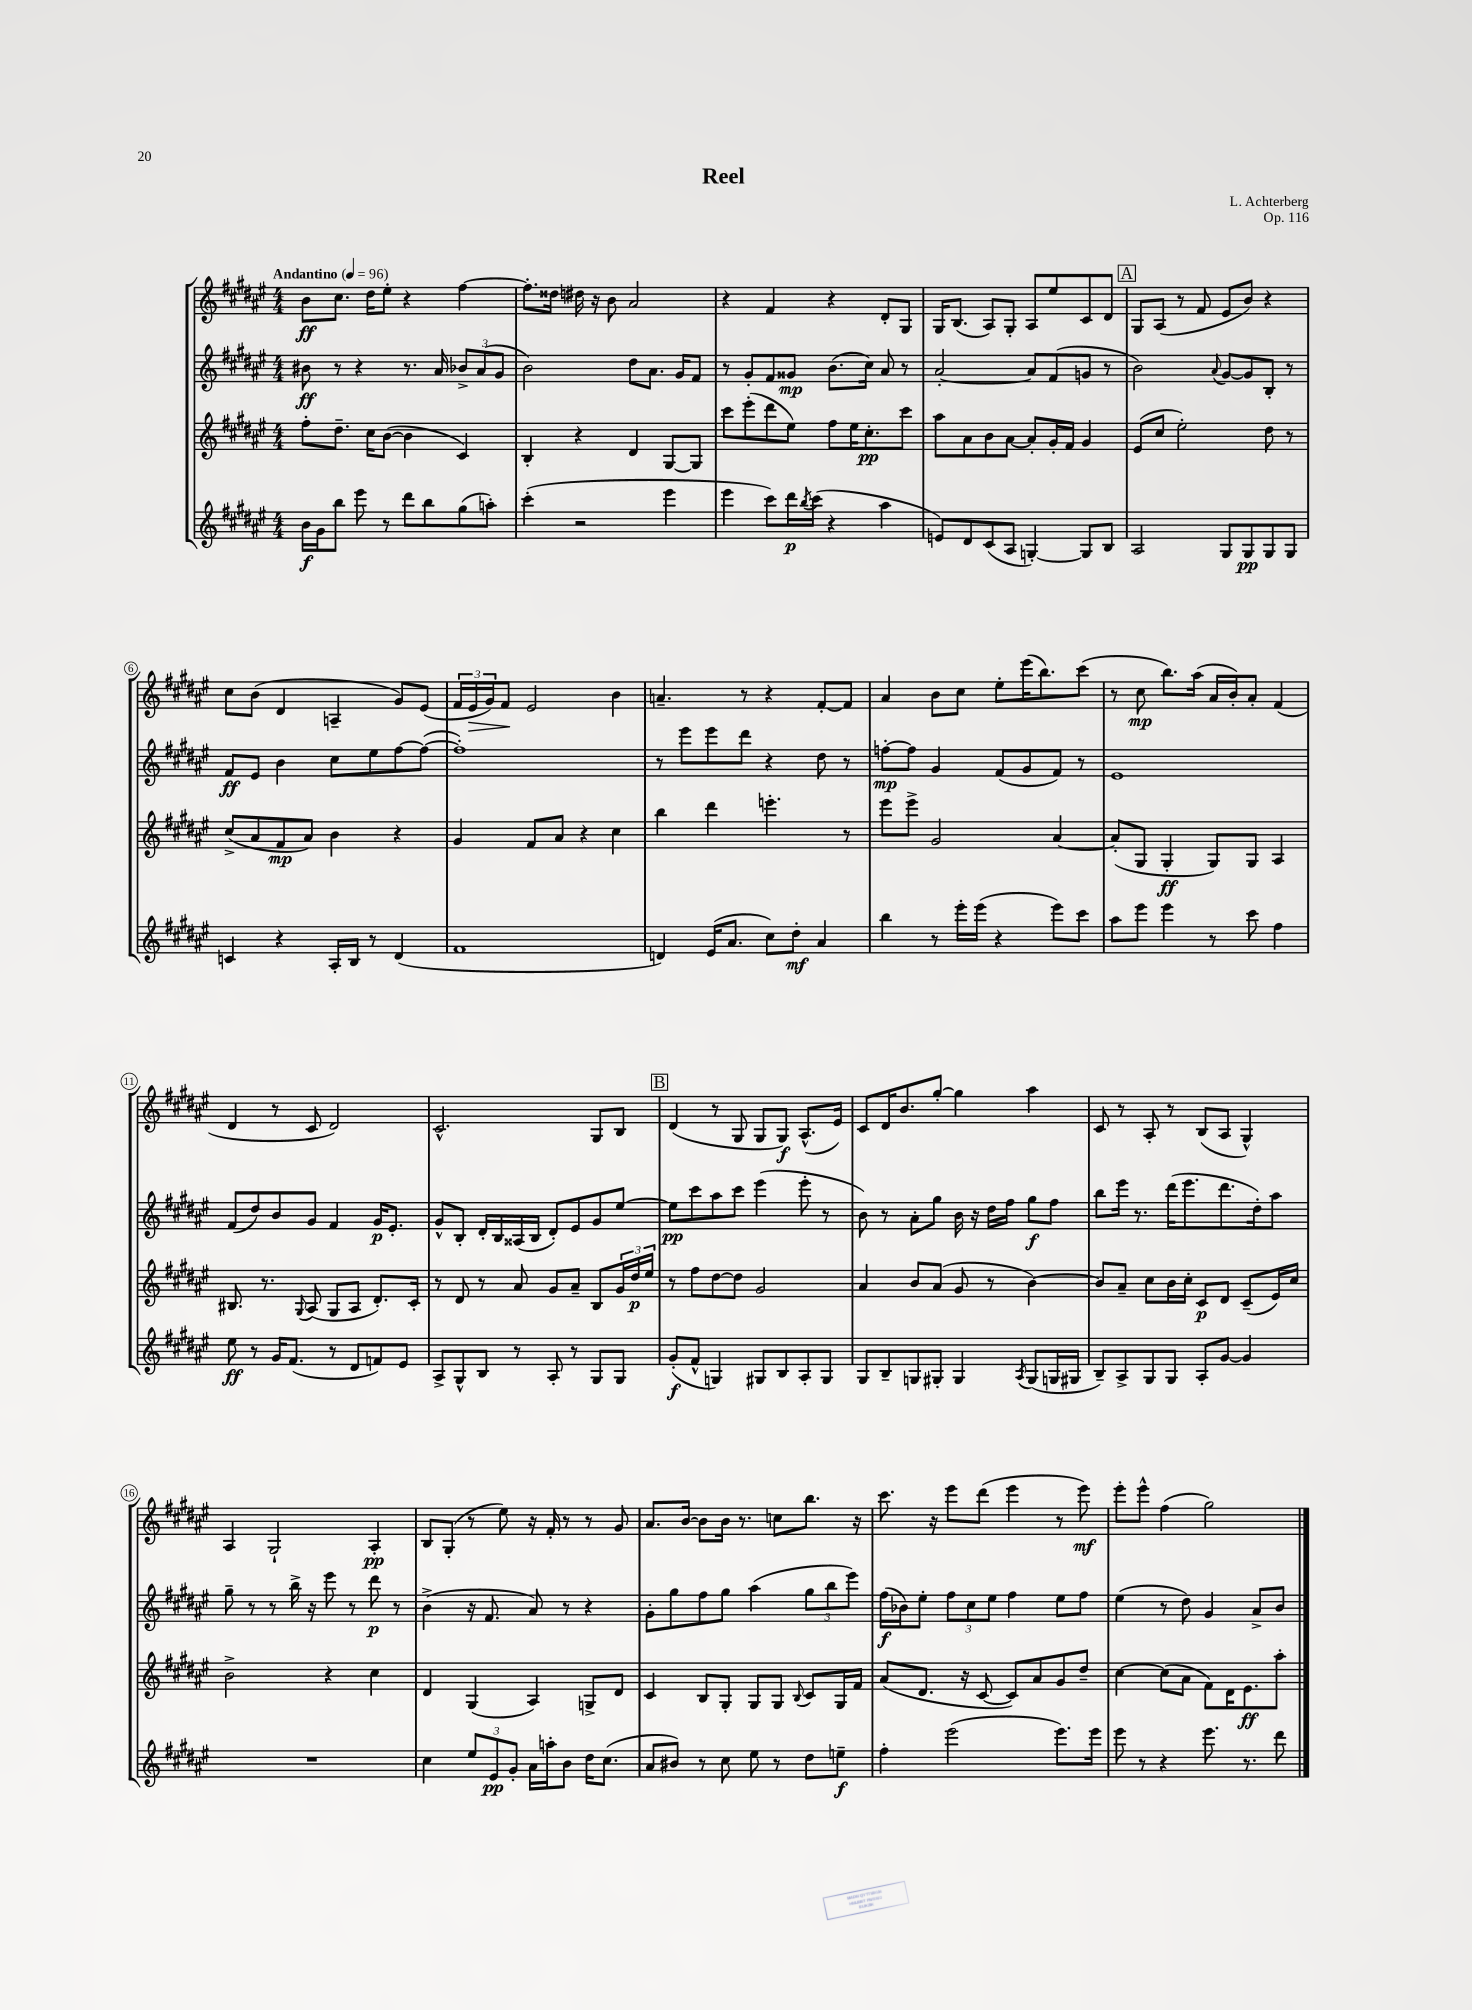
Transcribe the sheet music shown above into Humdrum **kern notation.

**kern	**dynam	**kern	**dynam	**kern	**dynam	**kern	**dynam
*part4	*part4	*part3	*part3	*part2	*part2	*part1	*part1
*staff4	*staff4	*staff3	*staff3	*staff2	*staff2	*staff1	*staff1
*clefG2	*	*clefG2	*	*clefG2	*	*clefG2	*
*k[f#c#g#d#a#e#]	*	*k[f#c#g#d#a#e#]	*	*k[f#c#g#d#a#e#]	*	*k[f#c#g#d#a#e#]	*
*M4/4	*	*M4/4	*	*M4/4	*	*M4/4	*
*MM96	*	*MM96	*	*MM96	*	*MM96	*
=1	=1	=1	=1	=1	=1	=1	=1
!	!	!	!	!	!	!LO:TX:a:B:t=Andantino	!
16b\LL	f	8ff#'\L	.	8b#X\	ff	8b\L	ff
16g#\J	.	.	.	.	.	.	.
8bb\J	.	8.dd#~\J	.	8r	.	8.cc#\J	.
8eee#\	.	.	.	4r	.	.	.
.	.	16cc#\KL	.	.	.	16dd#\KL	.
8r	.	([8b\J	.	.	.	8ee#'\J	.
8ddd#\L	.	4b\]	.	8.r	.	4r	.
8bb\	.	.	.	.	.	.	.
.	.	.	.	16a#/	.	.	.
(8gg#\	.	4c#/)	.	12b-X^/L	.	[4ff#\	.
.	.	.	.	(12a#/	.	.	.
8aan'\J)	.	.	.	.	.	.	.
.	.	.	.	12g#/J	.	.	.
=2	=2	=2	=2	=2	=2	=2	=2
(4ccc#'\	.	4B'/	.	2b\)	.	8.ff#'\L]	.
.	.	.	.	.	.	16dd##X\Jk	.
2r	.	4r	.	.	.	16dd#X\	.
.	.	.	.	.	.	16r	.
.	.	.	.	.	.	8b\	.
.	.	4d#/	.	8dd#\L	.	2a#/	.
.	.	.	.	8.a#\J	.	.	.
4eee#\	.	[8G#/L	.	.	.	.	.
.	.	.	.	16g#/KL	.	.	.
.	.	8G#/J]	.	8f#/J	.	.	.
=3	=3	=3	=3	=3	=3	=3	=3
4eee#\	.	8ccc#\L	.	8r	.	4r	.
.	.	(8eee#'\	.	8g#'/L	.	.	.
8ccc#\L)	.	8ddd#\	.	8f#/	.	4f#/	.
16ddd#\L	p	8ee#\J)	.	8g##X/J	mp	.	.
8qbb/	.	.	.	.	.	.	.
(16ccc#\JJ	.	.	.	.	.	.	.
4r	.	8ff#\L	.	(8.b\L	.	4r	.
.	.	16ee#\K	.	.	.	.	.
.	.	8.cc#'\	pp	16cc#\Jk)	.	.	.
4aa#\	.	.	.	8a#/	.	8d#'/L	.
.	.	8ccc#\J	.	8r	.	8G#/J	.
=4	=4	=4	=4	=4	=4	=4	=4
8en/L)	.	8aa#\L	.	[2a#'/	.	16G#/KL	.
.	.	.	.	.	.	(8.B/J	.
8d#/	.	8a#\	.	.	.	.	.
(8c#/	.	8b\	.	.	.	8A#/L)	.
8A#/J	.	[8a#\J	.	.	.	8G#'/J	.
[4Gn'/)	.	8a#'/L]	.	8a#/L]	.	8A#/L	.
.	.	16g#'/L	.	(8f#/	.	8ee#/	.
.	.	16f#/JJ	.	.	.	.	.
8G/L]	.	4g#/	.	8gn/J	.	8c#/	.
8B/J	.	.	.	8r	.	8d#/J	.
!!LO:REH:place=s1:t=A
=5	=5	=5	=5	=5	=5	=5	=5
2A#/	.	(8e#/L	.	2b\)	.	8G#/L	.
.	.	8cc#/J	.	.	.	(8A#/J	.
.	.	2ee#'\)	.	.	.	8r	.
.	.	.	.	.	.	8f#/	.
.	.	.	.	8qqa#/	.	.	.
8G#/L	.	.	.	[8g#/L	.	8e#/L	.
8G#/	pp	.	.	8g#/]	.	8b/J)	.
8G#/	.	8dd#\	.	8B'/J	.	4r	.
8G#/J	.	8r	.	8r	.	.	.
!!LO:LB:g=z
=6	=6	=6	=6	=6	=6	=6	=6
4cn/	.	(8cc#^/L	.	8f#/L	ff	8cc#\L	.
.	.	8a#/	.	8e#/J	.	(8b\J	.
4r	.	8f#/	mp	4b\	.	4d#/	.
.	.	8a#/J)	.	.	.	.	.
16A#'/LL	.	4b\	.	8cc#\L	.	4An~/	.
16B/JJ	.	.	.	.	.	.	.
8r	.	.	.	8ee#\	.	.	.
(4d#/	.	4r	.	[8ff#\	.	8g#/L)	.
.	.	.	.	(8ff#\J_	.	(8e#/J	.
=7	=7	=7	=7	=7	=7	=7	=7
1f#	.	4g#/	.	1ff#'])	.	24f#/LL	.
!	!	!	!	!	!	!	!LO:HP:b
.	.	.	.	.	.	24e#/	>
.	.	.	.	.	.	24g#/J)	.
.	.	.	.	.	.	8f#/J	.
.	.	8f#/L	.	.	.	2e#/	]
.	.	8a#/J	.	.	.	.	.
.	.	4r	.	.	.	.	.
.	.	4cc#\	.	.	.	4b\	.
=8	=8	=8	=8	=8	=8	=8	=8
4dn/)	.	4bb\	.	8r	.	4.an~/	.
.	.	.	.	8eee#\L	.	.	.
(16e#/KL	.	4ddd#\	.	8eee#\	.	.	.
8.a#/J	.	.	.	.	.	.	.
.	.	.	.	8ddd#\J	.	8r	.
8cc#\L)	.	4.eeen'\	.	4r	.	4r	.
8dd#'\J	mf	.	.	.	.	.	.
4a#/	.	.	.	8dd#\	.	[8f#'/L	.
.	.	8r	.	8r	.	8f#/J]	.
=9	=9	=9	=9	=9	=9	=9	=9
4bb\	.	8eee#\L	.	[8ffn'\L	mp	4a#/	.
.	.	8eee#^\J	.	8ff\J]	.	.	.
8r	.	2g#/	.	4g#/	.	8b\L	.
16eee#'\LL	.	.	.	.	.	8cc#\J	.
(16eee#\JJ	.	.	.	.	.	.	.
4r	.	.	.	(8f#/L	.	8ee#'\L	.
.	.	.	.	8g#/	.	(16eee#\K	.
.	.	.	.	.	.	8.bb\)	.
8eee#\L)	.	[4a#/	.	8f#/J)	.	.	.
8ccc#\J	.	.	.	8r	.	(8ccc#\J	.
=10	=10	=10	=10	=10	=10	=10	=10
8aa#\L	.	(8a#'/L]	.	1e#	.	8r	.
8eee#\J	.	8G#/J	.	.	.	8cc#\	mp
4eee#\	.	4G#'/	ff	.	.	8.bb\L)	.
.	.	.	.	.	.	(16aa#\Jk	.
8r	.	8G#/L)	.	.	.	16a#/LL	.
.	.	.	.	.	.	16b'/J)	.
8ccc#\	.	8G#/J	.	.	.	8a#'/J	.
4ff#\	.	4A#/	.	.	.	(4f#/	.
!!LO:LB:g=z
=11	=11	=11	=11	=11	=11	=11	=11
8ee#\	ff	8.B#X/	.	(8f#/L	.	4d#/	.
8r	.	.	.	8dd#/)	.	.	.
.	.	8.r	.	.	.	.	.
16g#/KL	.	.	.	8b/	.	8r	.
(8.f#/J	.	.	.	.	.	.	.
.	.	8qqG#/	.	.	.	.	.
.	.	(8A#/	.	8g#/J	.	8c#/	.
8r	.	8G#/L	.	4f#/	.	2d#/)	.
8d#/L	.	8A#/J	.	.	.	.	.
8fn/)	.	8.d#'/L)	.	16g#/KL	p	.	.
.	.	.	.	8.e#'/J	.	.	.
8e#/J	.	.	.	.	.	.	.
.	.	16c#'/Jk	.	.	.	.	.
=12	=12	=12	=12	=12	=12	=12	=12
8A#^/L	.	8r	.	8g#^^/L	.	2.c#^^/	.
8G#^^/	.	8d#/	.	8B'/J	.	.	.
8B/J	.	8r	.	16d#'/LL	.	.	.
.	.	.	.	16B/	.	.	.
8r	.	8a#/	.	(16A##X/	.	.	.
.	.	.	.	16B/JJ	.	.	.
8A#'/	.	8g#/L	.	8d#'/L)	.	.	.
8r	.	8a#~/J	.	8e#/	.	.	.
8G#/L	.	8B/L	.	8g#/	.	8G#/L	.
8G#/J	.	24g#/L	.	[8ee#/J	.	8B/J	.
.	.	24dd#/	p	.	.	.	.
.	.	24ee#/JJ	.	.	.	.	.
!!LO:REH:place=s1:t=B
=13	=13	=13	=13	=13	=13	=13	=13
(8g#'/L	f	8r	.	8ee#\L]	pp	(4d#/	.
8f#^^/J	.	8ff#\L	.	8ccc#\	.	.	.
4Gn/)	.	[8dd#\	.	8aa#\	.	8r	.
.	.	8dd#\J]	.	8ccc#\J	.	8G#/	.
8G#X/L	.	2g#/	.	(4eee#\	.	8G#/L	.
8B/	.	.	.	.	.	8G#/J)	f
8A#'/	.	.	.	8eee#'\	.	(8.A#^^/L	.
8G#/J	.	.	.	8r	.	.	.
.	.	.	.	.	.	16e#/Jk)	.
=14	=14	=14	=14	=14	=14	=14	=14
8G#/L	.	4a#/	.	8b\)	.	8c#/L	.
8B~/	.	.	.	8r	.	16d#/K	.
.	.	.	.	.	.	8.b/	.
8Gn/	.	8b/L	.	8a#'\L	.	.	.
8G#X'/J	.	(8a#/J	.	8gg#\J	.	[8gg#'/J	.
4G#/	.	8g#/	.	16b\	.	4gg#\]	.
.	.	.	.	16r	.	.	.
.	.	8r	.	16dd#\LL	.	.	.
.	.	.	.	16ff#\JJ	.	.	.
8qA#/	.	.	.	.	.	.	.
(8G#/L	.	[4b\)	.	8gg#\L	f	4aa#\	.
16Gn/L	.	.	.	8ff#\J	.	.	.
16G#X/JJ	.	.	.	.	.	.	.
=15	=15	=15	=15	=15	=15	=15	=15
8B~/L)	.	8b/L]	.	8bb\L	.	8c#/	.
8A#^/	.	8a#~/J	.	16eee#\Jk	.	8r	.
.	.	.	.	8.r	.	.	.
8G#/	.	8cc#\L	.	.	.	8A#'/	.
8G#/J	.	16b\L	.	(16ddd#\KL	.	8r	.
.	.	16cc#'\JJ	.	8.eee#\	.	.	.
8A#'/L	.	8c#/L	p	.	.	(8B/L	.
[8g#/J	.	8d#/J	.	8.ddd#\	.	8A#/J	.
4g#/]	.	(8c#~/L	.	.	.	4G#^^/)	.
.	.	.	.	16dd#'\k)	.	.	.
.	.	16e#/L)	.	8aa#\J	.	.	.
.	.	16cc#/JJ	.	.	.	.	.
!!LO:LB:g=z
=16	=16	=16	=16	=16	=16	=16	=16
1r	.	2b^\	.	8gg#~\	.	4A#/	.
.	.	.	.	8r	.	.	.
.	.	.	.	8r	.	2G#`/	.
.	.	.	.	16bb^\	.	.	.
.	.	.	.	16r	.	.	.
.	.	4r	.	8eee#\	.	.	.
.	.	.	.	8r	.	.	.
.	.	4cc#\	.	8ddd#\	p	4A#'/	pp
.	.	.	.	8r	.	.	.
=17	=17	=17	=17	=17	=17	=17	=17
4cc#\	.	4d#/	.	(4b^\	.	8B/L	.
.	.	.	.	.	.	(8G#'/J	.
12ee#/L	.	(4G#/	.	16r	.	8r	.
.	.	.	.	8.f#/	.	.	.
12e#/	pp	.	.	.	.	.	.
.	.	.	.	.	.	8ee#\)	.
12g#'/J	.	.	.	.	.	.	.
16a#\LL	.	4A#/)	.	8a#/)	.	16r	.
16aan'\J	.	.	.	.	.	16f#'/	.
8b\J	.	.	.	8r	.	8r	.
16dd#\KL	.	8Gn^/L	.	4r	.	8r	.
(8.cc#\J	.	.	.	.	.	.	.
.	.	8d#/J	.	.	.	8g#/	.
=18	=18	=18	=18	=18	=18	=18	=18
8a#/L	.	4c#/	.	8g#'\L	.	8.a#/L	.
8b#X/J)	.	.	.	8gg#\	.	.	.
.	.	.	.	.	.	[16b/Jk	.
8r	.	8B/L	.	8ff#\	.	8b\L]	.
8cc#\	.	8G#'/J	.	8gg#\J	.	16b\Jk	.
.	.	.	.	.	.	8.r	.
8ee#\	.	8G#/L	.	(4aa#\	.	.	.
8r	.	8G#/J	.	.	.	8ccn\L	.
.	.	8qqB/	.	.	.	.	.
8dd#\L	.	8c#/L	.	12gg#\L	.	8.bb\J	.
.	.	.	.	12bb\	.	.	.
8een~\J	f	16G#/L	.	.	.	.	.
.	.	.	.	12eee#\J)	.	.	.
.	.	16f#/JJ	.	.	.	16r	.
=19	=19	=19	=19	=19	=19	=19	=19
4ff#'\	.	(8a#/L	.	(16ff#\LL	f	8.ccc#\	.
.	.	.	.	16b-X\J)	.	.	.
.	.	8.d#/J	.	8ee#'\J	.	.	.
.	.	.	.	.	.	16r	.
(2eee#\	.	.	.	12ff#\L	.	8eee#\L	.
.	.	16r	.	.	.	.	.
.	.	.	.	12cc#\	.	.	.
.	.	[8c#/	.	.	.	(8ddd#\J	.
.	.	.	.	12ee#\J	.	.	.
.	.	8c#/L])	.	4ff#\	.	4eee#\	.
.	.	8a#/	.	.	.	.	.
8.eee#\L)	.	8g#/	.	8ee#\L	.	8r	.
.	.	8dd#~/J	.	8ff#\J	.	8eee#\)	mf
16eee#\Jk	.	.	.	.	.	.	.
=20	=20	=20	=20	=20	=20	=20	=20
8eee#\	.	[4cc#\	.	(4ee#\	.	8eee#'\L	.
8r	.	.	.	.	.	8eee#^^\J	.
4r	.	(8cc#\L]	.	8r	.	(4ff#\	.
.	.	8a#\J	.	8dd#\)	.	.	.
8.eee#\	.	8f#\L)	.	4g#/	.	2gg#\)	.
.	.	16d#\K	.	.	.	.	.
8.r	.	8.e#\	ff	.	.	.	.
.	.	.	.	8a#^/L	.	.	.
8ddd#\	.	8aa#'\J	.	8b/J	.	.	.
==	==	==	==	==	==	==	==
*-	*-	*-	*-	*-	*-	*-	*-
